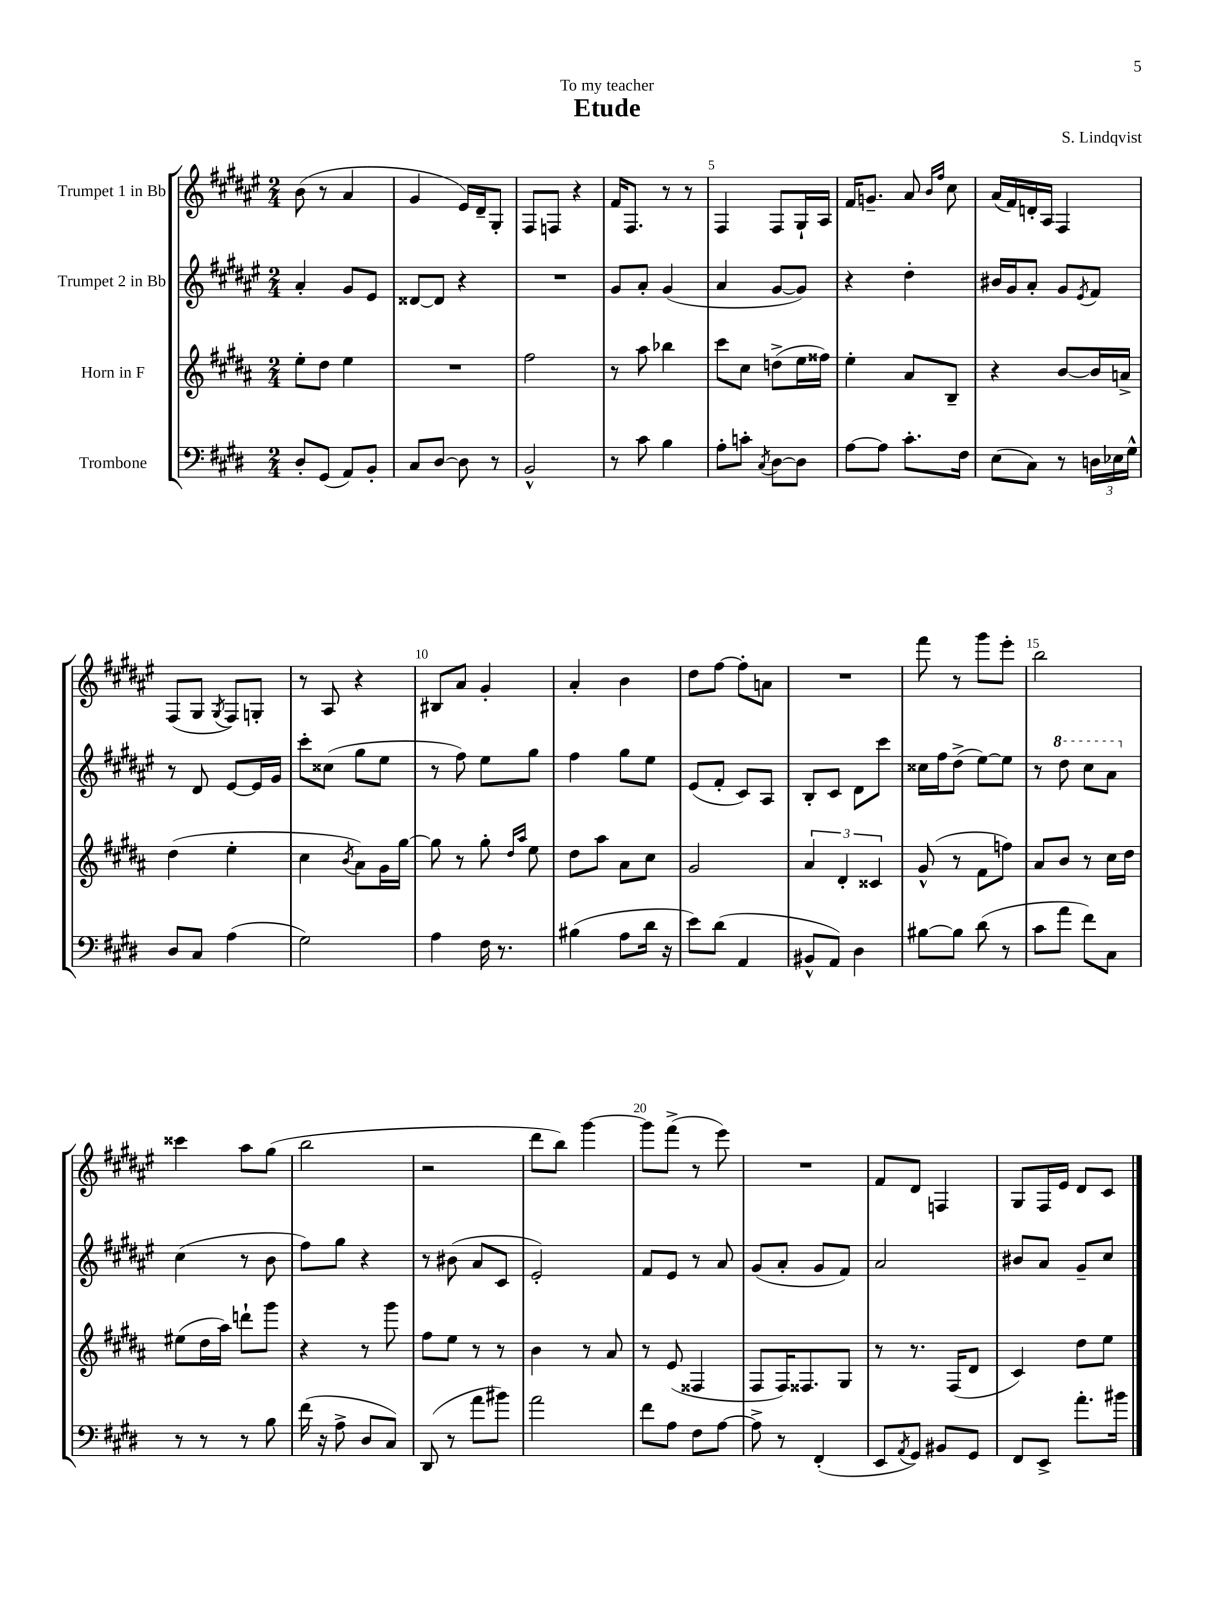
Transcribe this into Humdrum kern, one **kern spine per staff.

**kern	**kern	**kern	**kern
*staff4	*staff3	*staff2	*staff1
*clefF4	*clefG2	*clefG2	*clefG2
*k[f#c#g#d#]	*k[f#c#g#d#a#]	*k[f#c#g#d#a#e#]	*k[f#c#g#d#a#e#]
*M2/4	*M2/4	*M2/4	*M2/4
8D#'/L	8ee'\L	4a#'/	(8b\
(8GG#/J	8dd#\J	.	8r
8AA/L)	4ee\	8g#/L	4a#/
8BB'/J	.	8e#/J	.
=	=	=	=
8C#/L	2r	[8d##/L	4g#/
[8D#/J	.	8d##/]J	.
8D#\]	.	4r	16e#/LL)
.	.	.	16d#~/J
8r	.	.	8G#'/J
=	=	=	=
2BB^^/	2ff#\	2r	8F#/L
.	.	.	8F/J
.	.	.	4r
=	=	=	=
8r	8r	8g#/L	16f#/LK
.	.	.	8.F#/J
8c#\	8aa#\	8a#'/J	.
4B\	4bb-\	(4g#/	8r
.	.	.	8r
=	=	=	=
8A'\L	8ccc#\L	4a#/	4F#/
8c'\J	8cc#\J	.	.
8qC#/	.	.	.
[8D#\L	(8dd^\L	[8g#/L	8F#/L
8D#\]J	16ee\L	8g#/]J)	16G#`/L
.	16ff##\JJ)	.	16A#/JJ
=	=	=	=
[8A\L	4ee'\	4r	16f#/LK
.	.	.	8.g~/J
8A\]J	.	.	.
8.c#'\L	8a#/L	4dd#'\	8a#/
.	.	.	16qqb/LL
.	.	.	16qqff#/JJ
.	8B~/J	.	8cc#\
16F#\Jk	.	.	.
=	=	=	=
(8E\L	4r	16b#/LL	(16a#/LL
.	.	16g#/J	16f#/)
8C#\J)	.	8a#'/J	16d'/
.	.	.	16A#/JJ
8r	[8b/L	8g#/L	4F#/
.	.	8qe#/	.
24D\LL	16b/]L	8f#/J	.
24E-\	.	.	.
.	16a^/JJ	.	.
24G#^^\JJ	.	.	.
=	=	=	=
8D#/L	(4dd#\	8r	(8F#/L
8C#/J	.	8d#/	8G#/J
.	.	.	8qG#/
(4A\	4ee'\	[8e#/L	8F#/L)
.	.	16e#/]L	8G'/J
.	.	16g#/JJ	.
=	=	=	=
2G#\)	4cc#\	8ccc#'\L	8r
.	.	(8cc##\J	8A#/
.	8qb/	.	.
.	8a#\L)	8gg#\L	4r
.	16g#\L	8ee#\J	.
.	[16gg#\JJ	.	.
=	=	=	=
4A\	8gg#\]	8r	8B#/L
.	8r	8ff#\)	8a#/J
16F#\	8gg#'\	8ee#\L	4g#'/
8.r	.	.	.
.	16qqdd#/LL	.	.
.	16qqaa#/JJ	.	.
.	8ee\	8gg#\J	.
=	=	=	=
(4B#\	8dd#\L	4ff#\	4a#'/
.	8aa#\J	.	.
8A\L	8a#\L	8gg#\L	4b\
16d#\Jk	8cc#\J	8ee#\J	.
16r	.	.	.
=	=	=	=
8e\L)	2g#/	(8e#/L	8dd#\L
(8d#\J	.	8f#'/J	[8ff#\J
4AA/	.	8c#/L)	8ff#'\]L
.	.	8A#/J	8a\J
=	=	=	=
8BB#^^/L	6a#/	8B'/L	2r
8AA/J)	.	8c#/J	.
.	6d#'/	.	.
4D#\	.	8d#\L	.
.	6c##/	.	.
.	.	8ccc#\J	.
=	=	=	=
[8B#\L	(8g#^^/	16cc##\LL	8fff#\
.	.	16ff#\J	.
8B#\]J	8r	(8dd#^\J	8r
(8d#\	8f#\L	[8ee#\L)	8ggg#\L
8r	8ff\J)	8ee#\]J	8eee#'\J
=	=	=	=
8c#\L	8a#/L	8r	2bb\
8a\J	8b/J	8ddd#\	.
8f#\L)	8r	8ccc#\L	.
8C#\J	16cc#\LL	8aa#\J	.
.	16dd#\JJ	.	.
=	=	=	=
8r	(8ee#\L	(4cc#\	4ccc##\
8r	16dd#\L	.	.
.	16aa#\JJ)	.	.
8r	8ddd`\L	8r	8aa#\L
8B\	8ggg#\J	8b\	(8gg#\J
=	=	=	=
(16f#\	4r	8ff#\L)	2bb\
16r	.	.	.
8A^\	.	8gg#\J	.
8D#/L	8r	4r	.
8C#/J)	8ggg#\	.	.
=	=	=	=
(8DD#/	8ff#\L	8r	2r
8r	8ee\J	(8b#\	.
8a\L	8r	8a#/L	.
8b#\J)	8r	8c#/J	.
=	=	=	=
2a\	4b\	2e#'/)	8ddd#\L
.	.	.	8bb\J)
.	8r	.	[4ggg#\
.	8a#/	.	.
=	=	=	=
8f#\L	8r	8f#/L	8ggg#\]L
8A\J	(8e/	8e#/J	(8fff#^\J
8F#\L	4F##/	8r	8r
[8A\J	.	8a#/	8eee#\)
=	=	=	=
8A^\]	8F#/L	(8g#/L	2r
8r	16F#/K)	8a#'/J	.
.	8.F##/	.	.
(4FF#'/	.	8g#/L	.
.	8G#/J	8f#/J)	.
=	=	=	=
8EE/L	8r	2a#/	8f#/L
8qAA/	.	.	.
8GG#/J)	8.r	.	8d#/J
8BB#/L	.	.	4F/
.	(16F#/LK	.	.
8GG#/J	8d#/J	.	.
=	=	=	=
8FF#/L	4c#/)	8b#/L	8G#/L
8EE^/J	.	8a#/J	16F#/L
.	.	.	16e#/JJ
8.a'\L	8dd#\L	8g#~/L	8d#/L
.	8ee\J	8cc#/J	8c#/J
16b#\Jk	.	.	.
==	==	==	==
*-	*-	*-	*-
